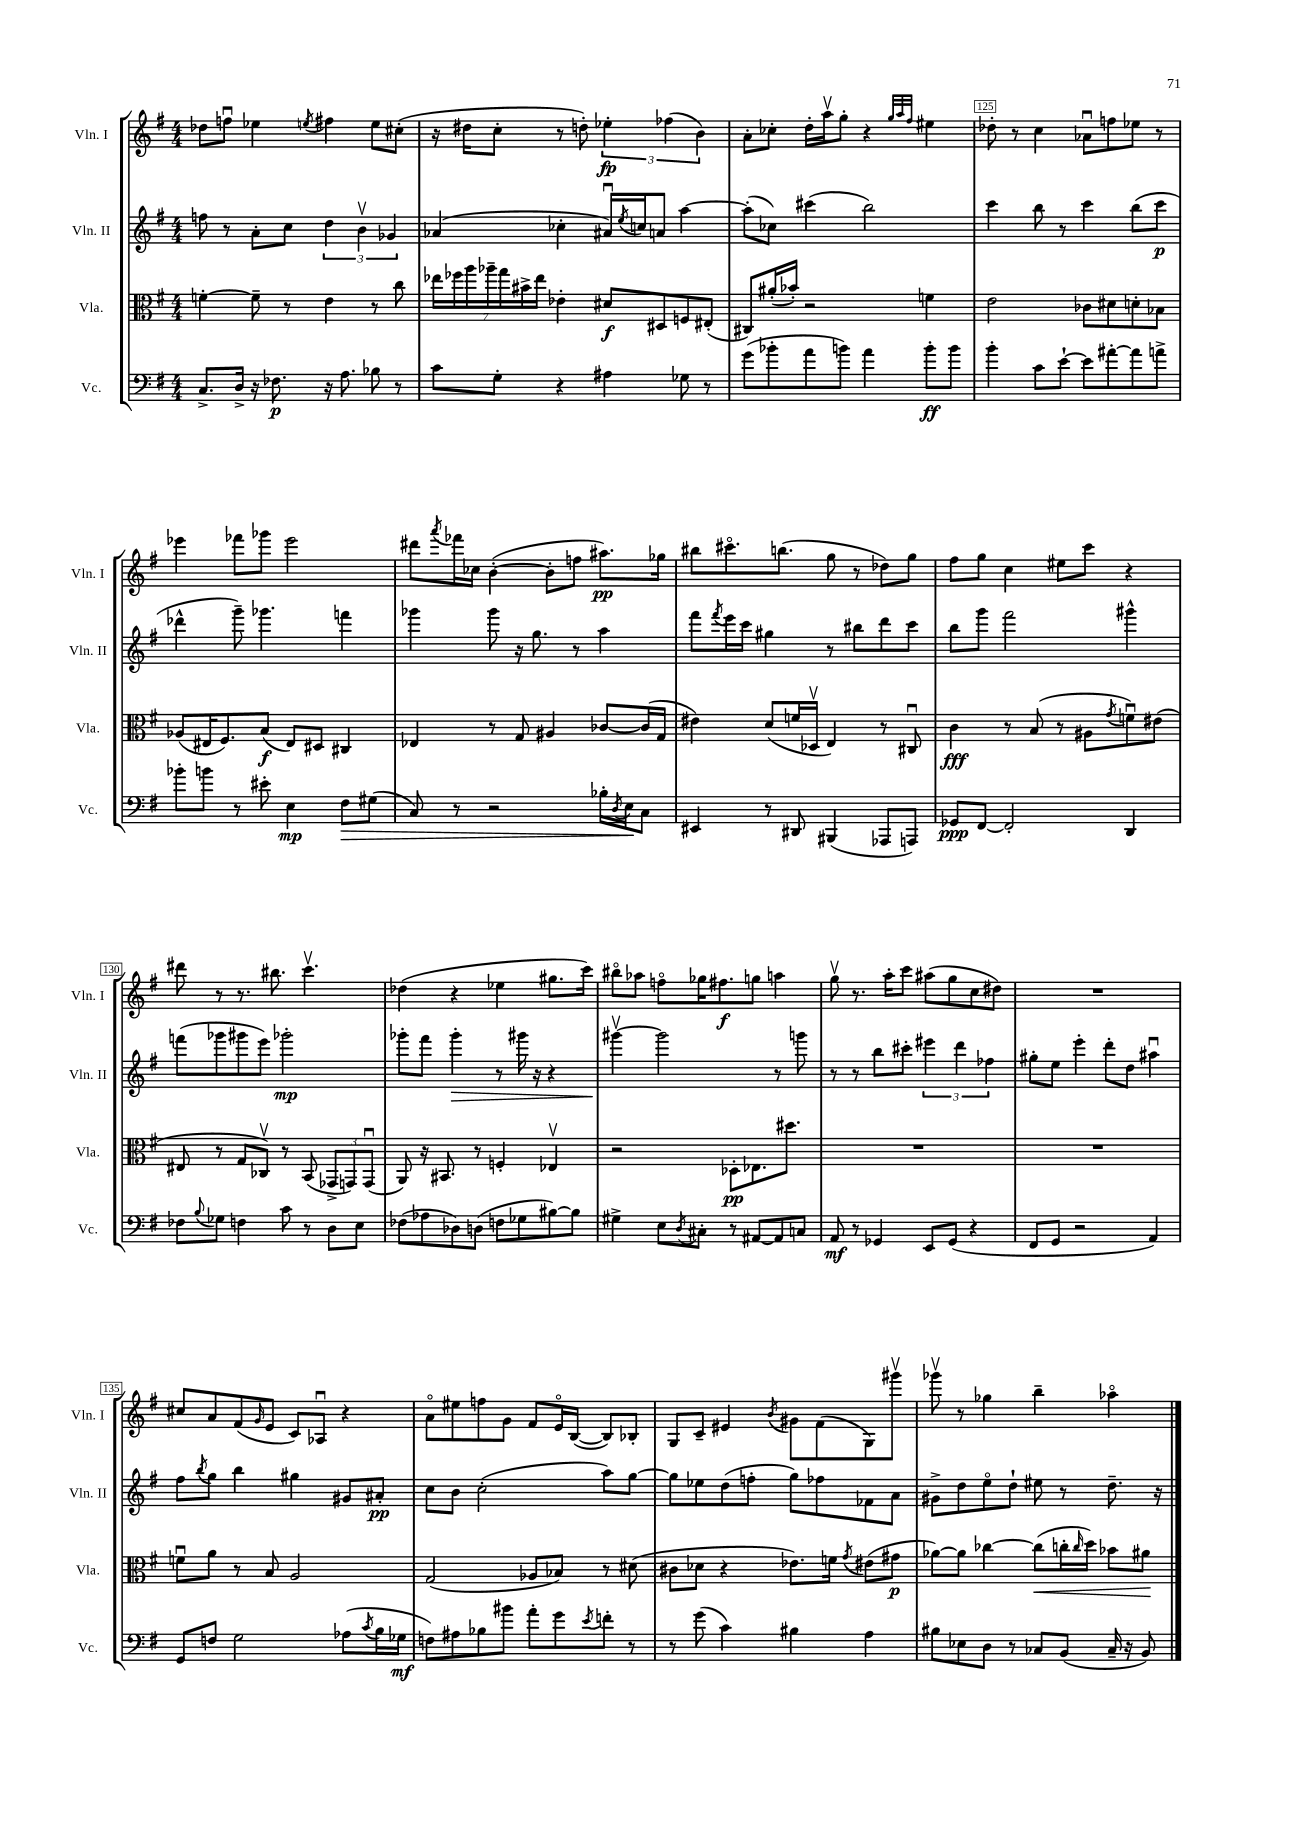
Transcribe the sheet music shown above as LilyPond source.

<<
\new StaffGroup <<
\new Staff = "s0" \with { instrumentName = "Vln. I" shortInstrumentName = "Vln. I" } {
    \clef treble \key g \major \numericTimeSignature \time 4/4
    des''8 f''8\downbow ees''4 \acciaccatura { e''8 } fis''4 e''8 cis''8-.( |
    r16 dis''16 c''8-. r8 d''8-.) \tuplet 3/2 { ees''4-.\fp fes''4( b'4) } |
    a'8-. ces''8-. d''16-. a''16\upbow g''8-. r4 \grace { g''32 a''32 fis''32 } eis''4 |
    des''8-. r8 c''4 aes'8\downbow f''8 ees''8 r8 |
    ees'''4 fes'''8 ges'''8 ees'''2 |
    dis'''8 \acciaccatura { a'''8 } fes'''16 ces''16 b'4~-.( b'8-. f''8 ais''8.\pp) ges''16 |
    bis''8 cis'''8.\flageolet b''8.( g''8 r8 des''8) g''8 |
    fis''8 g''8 c''4 eis''8 c'''8 r4 |
    dis'''8 r8 r8. bis''8. c'''4.\upbow |
    des''4( r4 ees''4 gis''8. c'''16) |
    bis''8\flageolet aes''8 f''8\flageolet ges''16 fis''8.\f g''8 a''4 |
    g''8\upbow r8. a''16-. c'''8 ais''8( g''8 c''8 dis''8) |
    R1 |
    cis''8 a'8 fis'8( \grace { g'16 } e'8 c'8) aes8\downbow r4 |
    a'8\flageolet eis''8 f''8 g'8 fis'8 e'16\flageolet b16~( b8) bes8-. |
    g8 c'8-- eis'4 \acciaccatura { b'8 } gis'8 fis'8( g8) gis'''8\upbow |
    ges'''8\upbow r8 ges''4 b''4-- aes''4\flageolet \bar "|." |
}
\new Staff = "s1" \with { instrumentName = "Vln. II" shortInstrumentName = "Vln. II" } {
    \clef treble \key g \major \numericTimeSignature \time 4/4
    f''8 r8 a'8-. c''8 \tuplet 3/2 { d''4 b'4\upbow ges'4 } |
    aes'4( ces''4-. ais'16\downbow) \acciaccatura { e''8 } c''16 a'8 a''4~ |
    a''8-.( ces''8) cis'''4( b''2) |
    c'''4 b''8 r8 c'''4 b''8( c'''8\p |
    des'''4-^ g'''8--) ges'''4. f'''4 |
    ges'''4 ges'''8 r16 g''8. r8 a''4 |
    fis'''8 \acciaccatura { fis'''8 } e'''16 c'''16 gis''4 r8 bis''8 d'''8 c'''8 |
    b''8 g'''8 fis'''2 gis'''4-^ |
    f'''8( ges'''8 gis'''8 e'''8) ges'''2-.\mp |
    ges'''8-. fis'''8 ges'''4-.\> r8 gis'''16 r16 r4 |
    gis'''4~\upbow\! gis'''2 r8 g'''8 |
    r8 r8 b''8 cis'''8-. \tuplet 3/2 { eis'''4 d'''4 fes''4 } |
    gis''8-. e''8 e'''4-. d'''8-. d''8 ais''4\downbow |
    fis''8 \acciaccatura { b''8 } g''8 b''4 gis''4 gis'8 ais'8-.\pp |
    c''8 b'8 c''2-.( a''8) g''8~ |
    g''8 ees''8 d''8( f''8-. g''8) fes''8 fes'8 a'8 |
    gis'8-> d''8 e''8\flageolet d''8-! eis''8 r8 d''8.-- r16 \bar "|." |
}
\new Staff = "s2" \with { instrumentName = "Vla." shortInstrumentName = "Vla." } {
    \clef alto \key g \major \numericTimeSignature \time 4/4
    f'4~-. f'8-- r8 e'4 r8 c''8 |
    \tuplet 7/4 { ees''16 fes''16 a''16 aes''16-- g''16 bis'16-> ees''16 } ees'4-. dis'8\f dis8 f8 eis8-.( |
    cis8) ais'16-.( bes'16-.) r2 f'4 |
    e'2 ces'8 dis'8 d'8-. bes8 |
    aes8( eis16 fis8.) b8\f( eis8) dis8 cis4 |
    ees4 r8 g8 ais4 ces'8~ ces'16( g16 |
    eis'4) d'8( f'16 des16\upbow e4) r8 cis8\downbow |
    c'4\fff r8 b8( r8 ais8 \acciaccatura { g'8 } f'8\downbow) eis'8( |
    eis8 r8 g8 ces8\upbow) r8 b,8( \tuplet 3/2 { ges,8-> g,8) g,8\downbow( } |
    a,8) r16 bis,8. r8 f4-. ees4\upbow |
    r2 des8-.\pp ees8. dis''8. |
    R1 |
    R1 |
    f'8\downbow a'8 r8 b8 a2 |
    g2( aes8 bes8) r8 dis'8( |
    cis'8 des'8 r4 ees'8.) f'16 \acciaccatura { g'8 } eis'8( gis'8\p |
    aes'8~) aes'8 ces''4~ ces''8\<( c''16-. \grace { c''16 } d''16) bes'8 ais'8\! \bar "|." |
}
\new Staff = "s3" \with { instrumentName = "Vc." shortInstrumentName = "Vc." } {
    \clef bass \key g \major \numericTimeSignature \time 4/4
    c8.-> d16-> r16 fes8.\p r16 a8. bes8 r8 |
    c'8 g8-. r4 ais4 ges8 r8 |
    g'8( bes'8-. a'8 b'8) a'4 b'8-.\ff b'8 |
    b'4-. c'8 e'8~-! e'8 ais'8~-. ais'8 a'8-> |
    bes'8-. b'8 r8 eis'8-. e4\mp fis8\> gis8( |
    c8) r8 r2 bes16-. \acciaccatura { d8 } e16\! c8 |
    eis,4 r8 dis,8 bis,,4( aes,,8 a,,8) |
    ges,8\ppp fis,8~ fis,2-. d,4 |
    fes8 \appoggiatura { b8 } ges8 f4 c'8 r8 d8 e8 |
    fes8( aes8 des8) d8( f8 ges8 bis8~) bis8 |
    gis4-> e8 \acciaccatura { d8 } cis8-. r8 ais,8~ ais,8 c8 |
    a,8\mf r8 ges,4 e,8 ges,8( r4 |
    fis,8 g,8 r2 a,4) |
    g,8 f8 g2 aes8( \acciaccatura { c'8 } b16 ges16\mf |
    f8) ais8 bes8 bis'8 a'8-. g'8 \acciaccatura { e'8 } f'8-. r8 |
    r8 g'8( c'4) bis4 a4 |
    bis8 ees8 d8 r8 ces8 b,8( ces16-- r16 b,8) \bar "|." |
}
>>
>>
\layout { \context { \Score currentBarNumber = #122 \override BarNumber.break-visibility = ##(#f #t #t) barNumberVisibility = #(every-nth-bar-number-visible 5) \override BarNumber.stencil = #(make-stencil-boxer 0.1 0.3 ly:text-interface::print) } }
